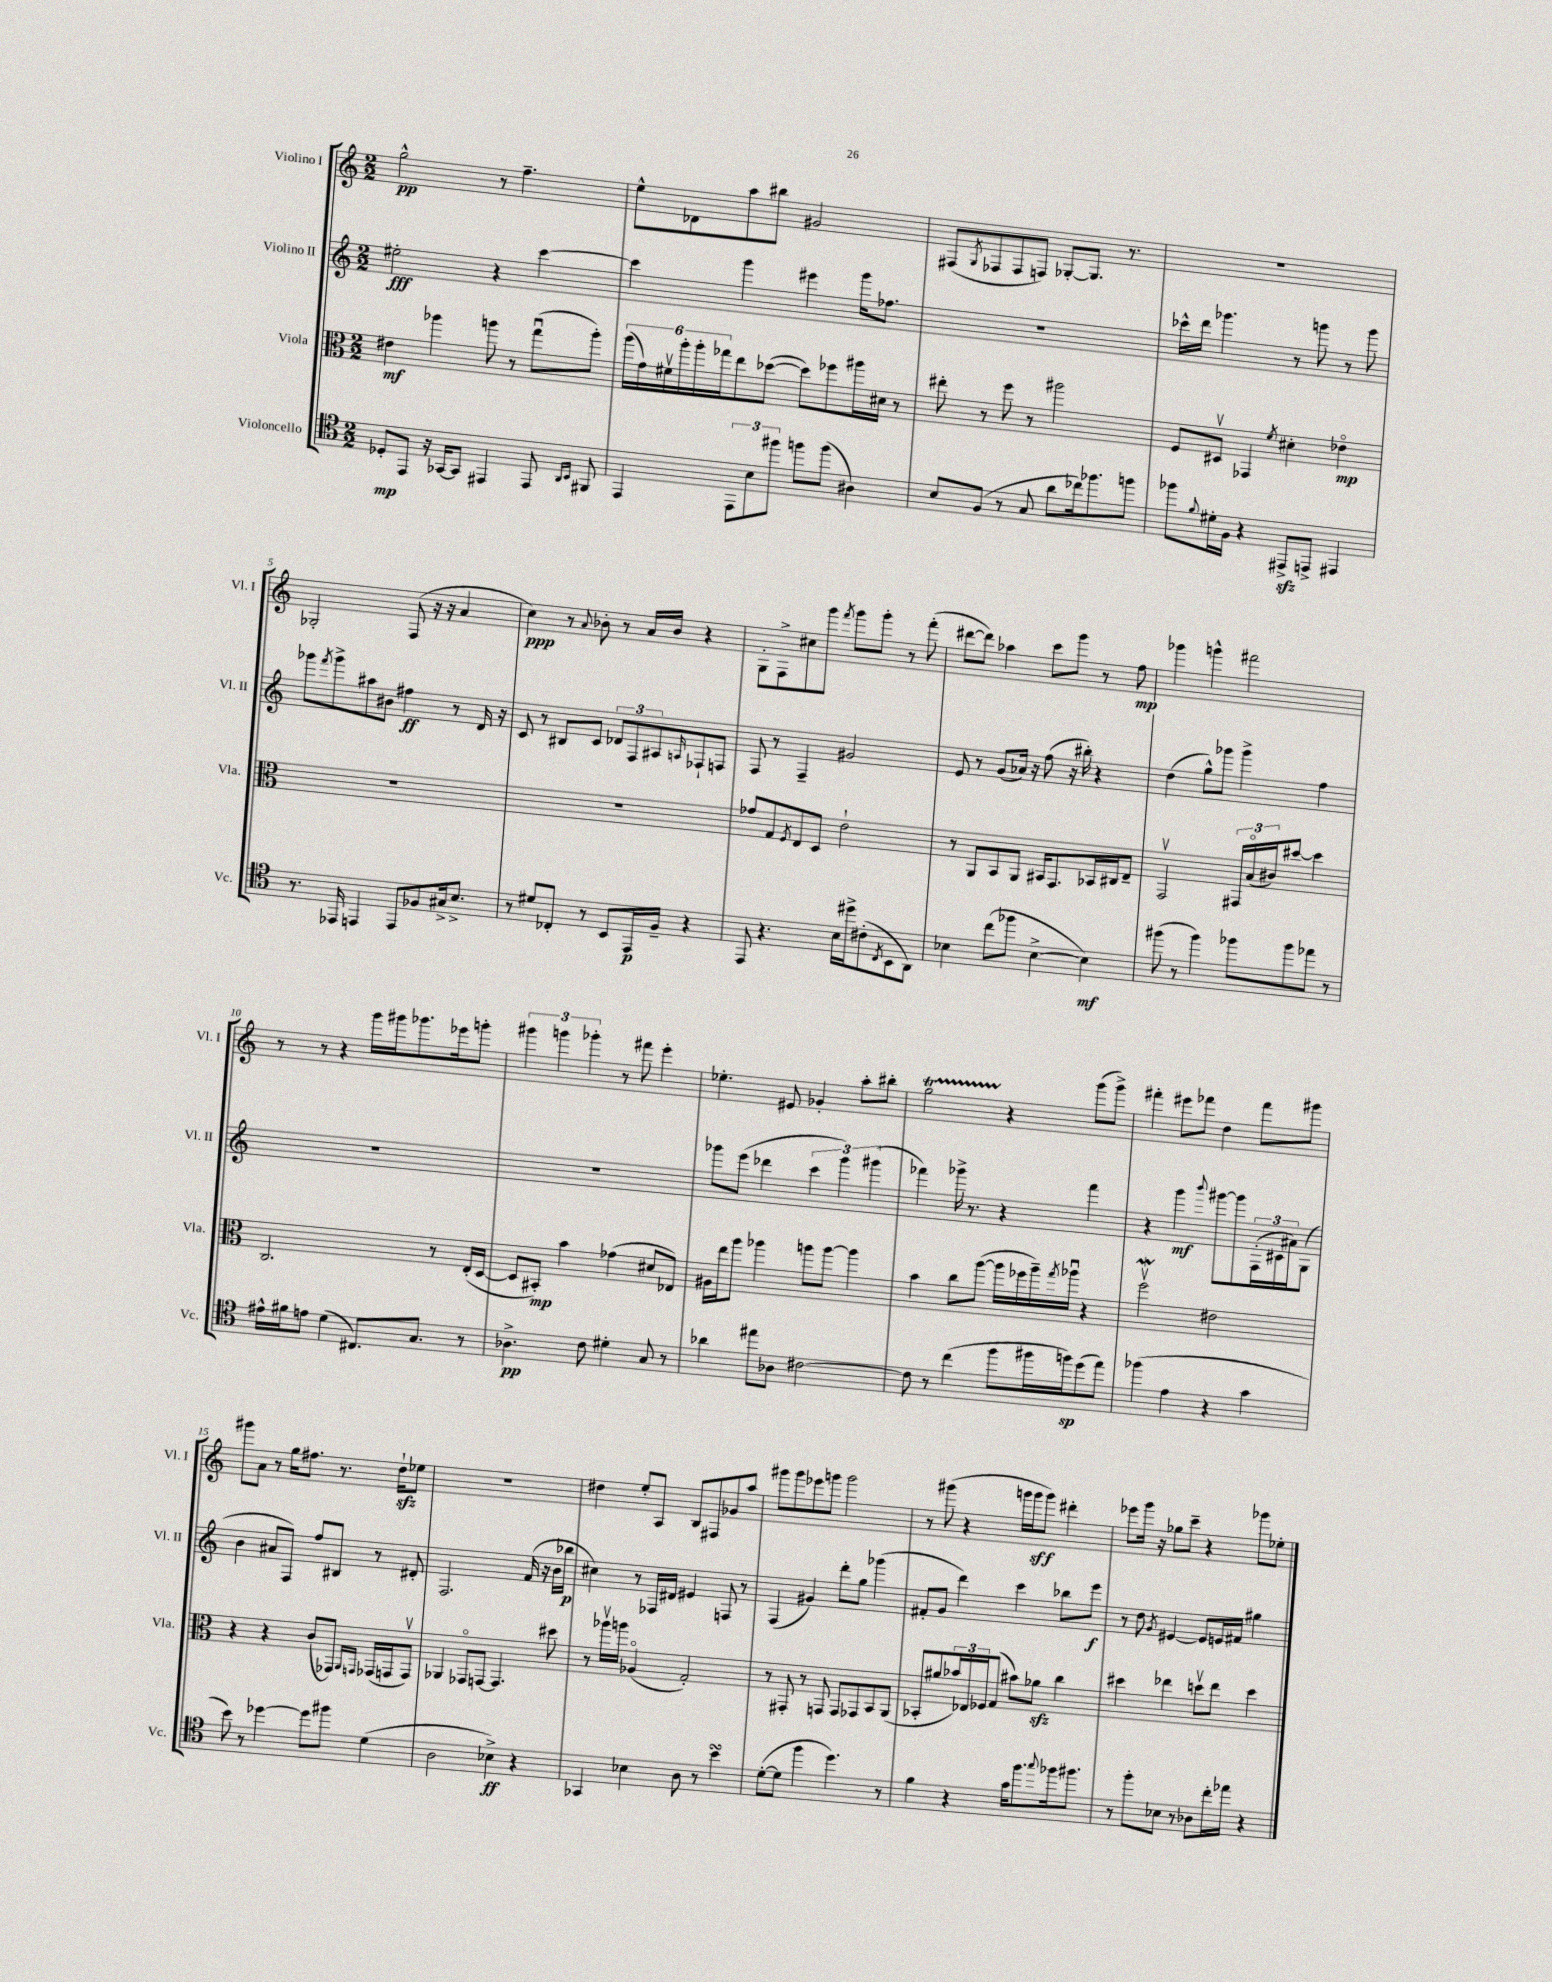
<<
\new StaffGroup <<
\new Staff = "s0" \with { instrumentName = "Violino I" shortInstrumentName = "Vl. I" } {
    \clef treble \key c \major \numericTimeSignature \time 2/2
    g''2-^\pp r8 f''4.-- |
    e''8-^ des'8 a''8 bis''8 gis'2 |
    fis8( \acciaccatura { g8 } fes8 fes8 f8) ges8~-. ges8. r8. |
    R1 |
    ges2-. f8( r16 r16 a'4 |
    c''4\ppp) r8 \appoggiatura { a'8 } bes'8-. r8 a'16 bes'16 r4 |
    g8-. f8-> cis''8 g'''8 \acciaccatura { f'''8 } g'''8 g'''8-. r8 f'''8-.( |
    dis'''8~ dis'''8) aes''4 c'''8 g'''8 r8 f''8\mp |
    ges'''4 g'''4-^ fis'''2 |
    r8 r8 r4 g'''16 gis'''16 ges'''8. ees'''16 g'''8-. |
    \tuplet 3/2 { gis'''4 g'''4 ges'''4-. } r8 fis'''8 e'''4-. |
    ees''4.-. eis'8 ges'4-. a''8-. bis''8-. |
    g''2\startTrillSpan r4\stopTrillSpan g'''8( g'''8->) |
    fis'''4-. eis'''8 fes'''8 d''4 fes'''8 gis'''8 |
    gis'''8 a'8 r8 g''16 fis''8. r8. d''16-!\sfz ees''8 |
    R1 |
    dis''4 e''8-. a8 b8 fis8 ges'8 a''8 |
    gis'''8 gis'''8 ees'''8 g'''8 g'''2 |
    r8 gis'''8( r4 g'''16 g'''16\sff g'''8) dis'''4-. |
    ees'''8 g'''16 r16 ges''8 c'''8-- r4 ges'''8 ees''8-. \bar "|." |
}
\new Staff = "s1" \with { instrumentName = "Violino II" shortInstrumentName = "Vl. II" } {
    \clef treble \key c \major \numericTimeSignature \time 2/2
    eis''2-.\fff r4 c'''4~ |
    c'''4 g'''4 eis'''4 g'''16 fes''8. |
    R1 |
    ces'''16-^ d'''16 ges'''4. r8 g'''8 r8 g'''8 |
    ges'''8 \acciaccatura { f'''8 } ges'''8-> ais''8 bis'8 fis''4\ff r8 d'16 r16 |
    c'8 r8 bis8 c'8 \tuplet 3/2 { des'8 f8 ais8 } \grace { a16 } fes8-! f8 |
    f8 r8 f4-- gis'2 |
    e'8 r8 g'8( aes'16) r16 f''8( r16 bis''16-.) r4 |
    d''4( g''8-^) ges'''8 ges'''4-> f''4 |
    R1 |
    R1 |
    ges'''8 e'''8( des'''4 \tuplet 3/2 { c'''4 ges'''4) gis'''4( } |
    fes'''4) ges'''16-> r8. r4 fes'''4 |
    r4 g'''4\mf \appoggiatura { b'''8 } gis'''8~ gis'''8 \tuplet 3/2 { f16-.( cis'16 ais'16) } g8( |
    b'4 ais'8 f8) f''8 bis8 r8 dis'8-. |
    f2. f'16( r16 b'16 bes''16\p |
    cis''4) r8 fes16 dis'16 eis'4 f8 r8 |
    f4( gis'4) d'''8-. g''8 ges'''4( |
    fis'8-. g'8 d'''4) c'''4 bes''8 e'''8\f |
    r8 d''8 \acciaccatura { g'8 } eis'4~ eis'8 e'16 fis'16 gis''4 \bar "|." |
}
\new Staff = "s2" \with { instrumentName = "Viola" shortInstrumentName = "Vla." } {
    \clef alto \key c \major \numericTimeSignature \time 2/2
    eis'4\mf aes''4 a''8 r8 g''8\downbow( a''8-.) |
    \tuplet 6/4 { a''16( g'16) fis'16\upbow a''16-. a''16-. ges''16 } e''8 des''8~( des''8) fes''8 ais''16 dis'16 r8 |
    eis''8-. r8 f''8 r8 ais''2 |
    f8 dis8\upbow ges,4 \acciaccatura { f'8 } dis'4-. ees'4\flageolet\mp |
    R1 |
    R1 |
    ges'8 g8 \acciaccatura { f8 } e8 d8 e'2-! |
    r8 a,8 b,8 a,8 bis,16 g,8. bes,16 cis16 e8-- |
    g,2\upbow \tuplet 3/2 { gis,16 b16\flageolet( cis'16) } dis''8~ dis''4 |
    c2. r8 e16-.( d16~ |
    d8 bis,8-.\mp) b'4 ges'4( dis'8 ees8) |
    ais16 e''16 a''8 aes''4 a''8 a''8~ a''4 |
    b'4 c''8 a''8~( a''16 fes''16 a''16--) \acciaccatura { g''8 } aes''16\downbow r4 |
    f''2\upbow\mordent eis'2 |
    r4 r4 c'8( ges,8) \grace { a,16 g,16 } ges,16( g,16 g,8\upbow) |
    aes,4 ges,8\flageolet g,8~ g,4. dis''8 |
    r8 aes''16\upbow a''16 aes4\flageolet( g2-.) |
    r8 gis,8-. r8 g,8 g,8 ges,8 b,8 a,8( |
    bes,8-. ais'8 \tuplet 3/2 { bes'16) ees16 fes16 } g8( bis'8) aes'8\sfz c''4 |
    dis''4 ees''4 d''8\upbow ees''8 d''4 \bar "|." |
}
\new Staff = "s3" \with { instrumentName = "Violoncello" shortInstrumentName = "Vc." } {
    \clef tenor \key c \major \numericTimeSignature \time 2/2
    des8-.\mp e,8 r16 ges,16~ ges,8 eis,4 eis,8 \grace { a,16 b,16 } fis,8 |
    e,4 \tuplet 3/2 { e,8 b8 fis''8 } f''8 f''8( ais4) |
    b8 f8( r8 g8 a'8 ces''16) fes''8. f''8 |
    fes''8 \appoggiatura { f'8 } dis'16-. f16 r4 eis,8->\sfz e,8-> eis,4 |
    r8. ees,16 e,4 e,8 fes8 gis16-> b8.-> |
    r8 dis'8 ces8-. r8 b,8 e,16\p f16-- r4 |
    e,8 r4. b16 dis''16-> cis'8-.( \acciaccatura { c8 } b,8 a,8) |
    bes4 c''8( fes''8 bes4~-> bes4\mf) |
    fis''8( r8 fis''4) fes''8 fes''8 ees''8 r8 |
    eis'16-^ fis'16 e'8 d'4( cis8.) g8. r8 |
    aes4.->\pp c'8 dis'4-. g8 r8 |
    aes'4 eis''8 aes8 cis'2~ |
    cis'8 r8 c''4( f''8 fis''16 f''16\sp) d''8( e''8) |
    fes''4( e'4 r4 g'4 |
    b'8) r8 des''4~ des''8 fis''8 d'4( |
    a2 bes4->\ff) r4 |
    ges,4 bes4 a8 r8 b'4\turn |
    d'8~-.( d'8 f''4 d''4.) r8 |
    f'4 r4 g'16 f''8. \appoggiatura { g''8 } fes''16 fis''8. |
    r8 f''8-. bes8 r8 aes8 c''16-. ees''16 r4 \bar "|." |
}
>>
>>
